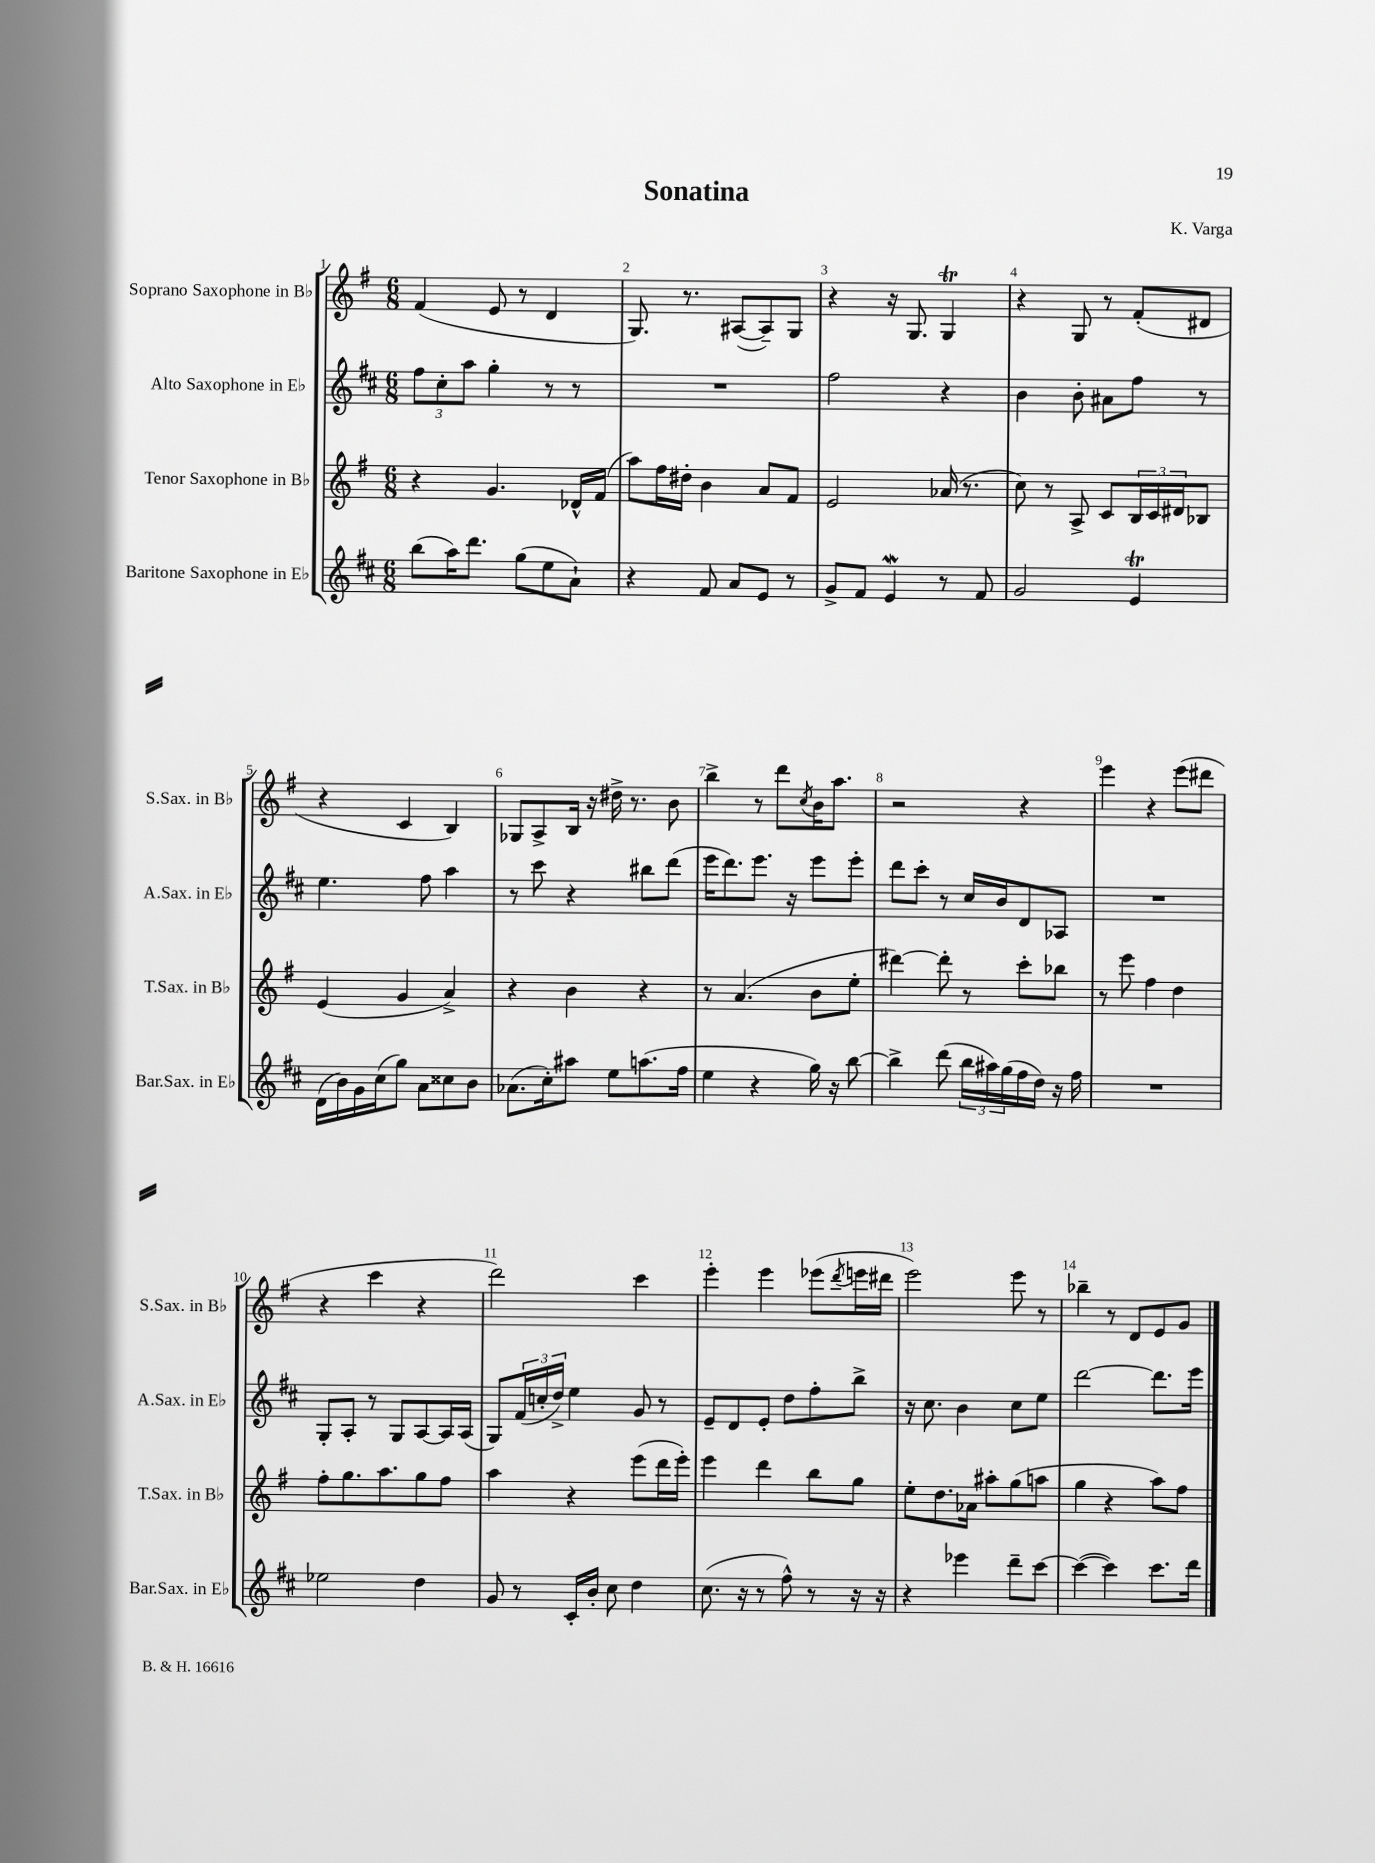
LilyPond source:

\header { title = "Sonatina" composer = "K. Varga" }
<<
\new StaffGroup <<
\new Staff = "s0" \with { instrumentName = "Soprano Saxophone in Bb" shortInstrumentName = "S.Sax. in Bb" } {
    \clef treble \key g \major \numericTimeSignature \time 6/8
    fis'4( e'8 r8 d'4 |
    g8.) r8. ais8~( ais8--) g8 |
    r4 r16 g8. g4\trill |
    r4 g8 r8 fis'8-.( dis'8 |
    r4 c'4 b4) |
    ges8 a8-> b16 r16 dis''16-> r8. b'8 |
    b''4-> r8 d'''8 \acciaccatura { c''8 } b'16 a''8. |
    r2 r4 |
    e'''4 r4 e'''8( dis'''8 |
    r4 c'''4 r4 |
    d'''2) c'''4 |
    e'''4-. e'''4 ees'''8( \acciaccatura { d'''8 } e'''16 dis'''16 |
    e'''2) e'''8 r8 |
    bes''4-- r8 d'8 e'8 g'8 \bar "|." |
}
\new Staff = "s1" \with { instrumentName = "Alto Saxophone in Eb" shortInstrumentName = "A.Sax. in Eb" } {
    \clef treble \key d \major \numericTimeSignature \time 6/8
    \tuplet 3/2 { fis''8 cis''8-. a''8 } g''4-. r8 r8 |
    R2. |
    fis''2 r4 |
    b'4 b'8-. ais'8 fis''8 r8 |
    e''4. fis''8 a''4 |
    r8 cis'''8 r4 bis''8 d'''8( |
    e'''16 d'''8.) e'''8. r16 e'''8 e'''8-. |
    d'''8 cis'''8-. r8 cis''16 b'16 d'8 aes8 |
    R2. |
    g8-. a8-. r8 g8 a8~ a16 a16( |
    g8) \tuplet 3/2 { fis'16( c''16-. d''16->) } e''4 g'8 r8 |
    e'8-- d'8 e'8-. d''8 fis''8-. b''8-> |
    r16 cis''8. b'4 cis''8 e''8 |
    d'''2~ d'''8. e'''16 \bar "|." |
}
\new Staff = "s2" \with { instrumentName = "Tenor Saxophone in Bb" shortInstrumentName = "T.Sax. in Bb" } {
    \clef treble \key g \major \numericTimeSignature \time 6/8
    r4 g'4. des'16-^ fis'16( |
    a''8) fis''16 dis''16-. b'4 a'8 fis'8 |
    e'2 aes'16( r8. |
    c''8) r8 a8-> c'8 \tuplet 3/2 { b16 c'16 dis'16 } bes8 |
    e'4( g'4 a'4->) |
    r4 b'4 r4 |
    r8 a'4.( b'8 e''8-. |
    dis'''4~) dis'''8-. r8 c'''8-. bes''8 |
    r8 e'''8 fis''4 d''4 |
    fis''8-. g''8. a''8. g''8 fis''8 |
    a''4 r4 e'''8( d'''16 e'''16-.) |
    e'''4 d'''4 b''8 g''8 |
    e''8-. d''8. aes'16 ais''8-. g''8( a''8 |
    g''4 r4 a''8) fis''8 \bar "|." |
}
\new Staff = "s3" \with { instrumentName = "Baritone Saxophone in Eb" shortInstrumentName = "Bar.Sax. in Eb" } {
    \clef treble \key d \major \numericTimeSignature \time 6/8
    b''8( a''16) d'''8. g''8( e''8 a'8-!) |
    r4 fis'8 a'8 e'8 r8 |
    g'8-> fis'8 e'4\mordent r8 fis'8 |
    g'2 e'4\trill |
    d'16( b'16) g'16 cis''16( g''8) a'8 cisis''8 b'8 |
    aes'8.( cis''16-.) ais''8 e''8 a''8.( fis''16 |
    e''4 r4 g''16) r16 b''8~ |
    b''4-> d'''8( \tuplet 3/2 { b''16 ais''16) g''16( } fis''16 d''16) r16 fis''16 |
    R2. |
    ees''2 d''4 |
    g'8 r8 cis'16-. b'16-. cis''8 d''4 |
    cis''8.( r16 r8 fis''8-^) r8 r16 r16 |
    r4 ees'''4 d'''8-- cis'''8~ |
    cis'''4~( cis'''4) cis'''8. d'''16 \bar "|." |
}
>>
>>
\layout { \context { \Score \override BarNumber.break-visibility = ##(#f #t #t) barNumberVisibility = #all-bar-numbers-visible } }
